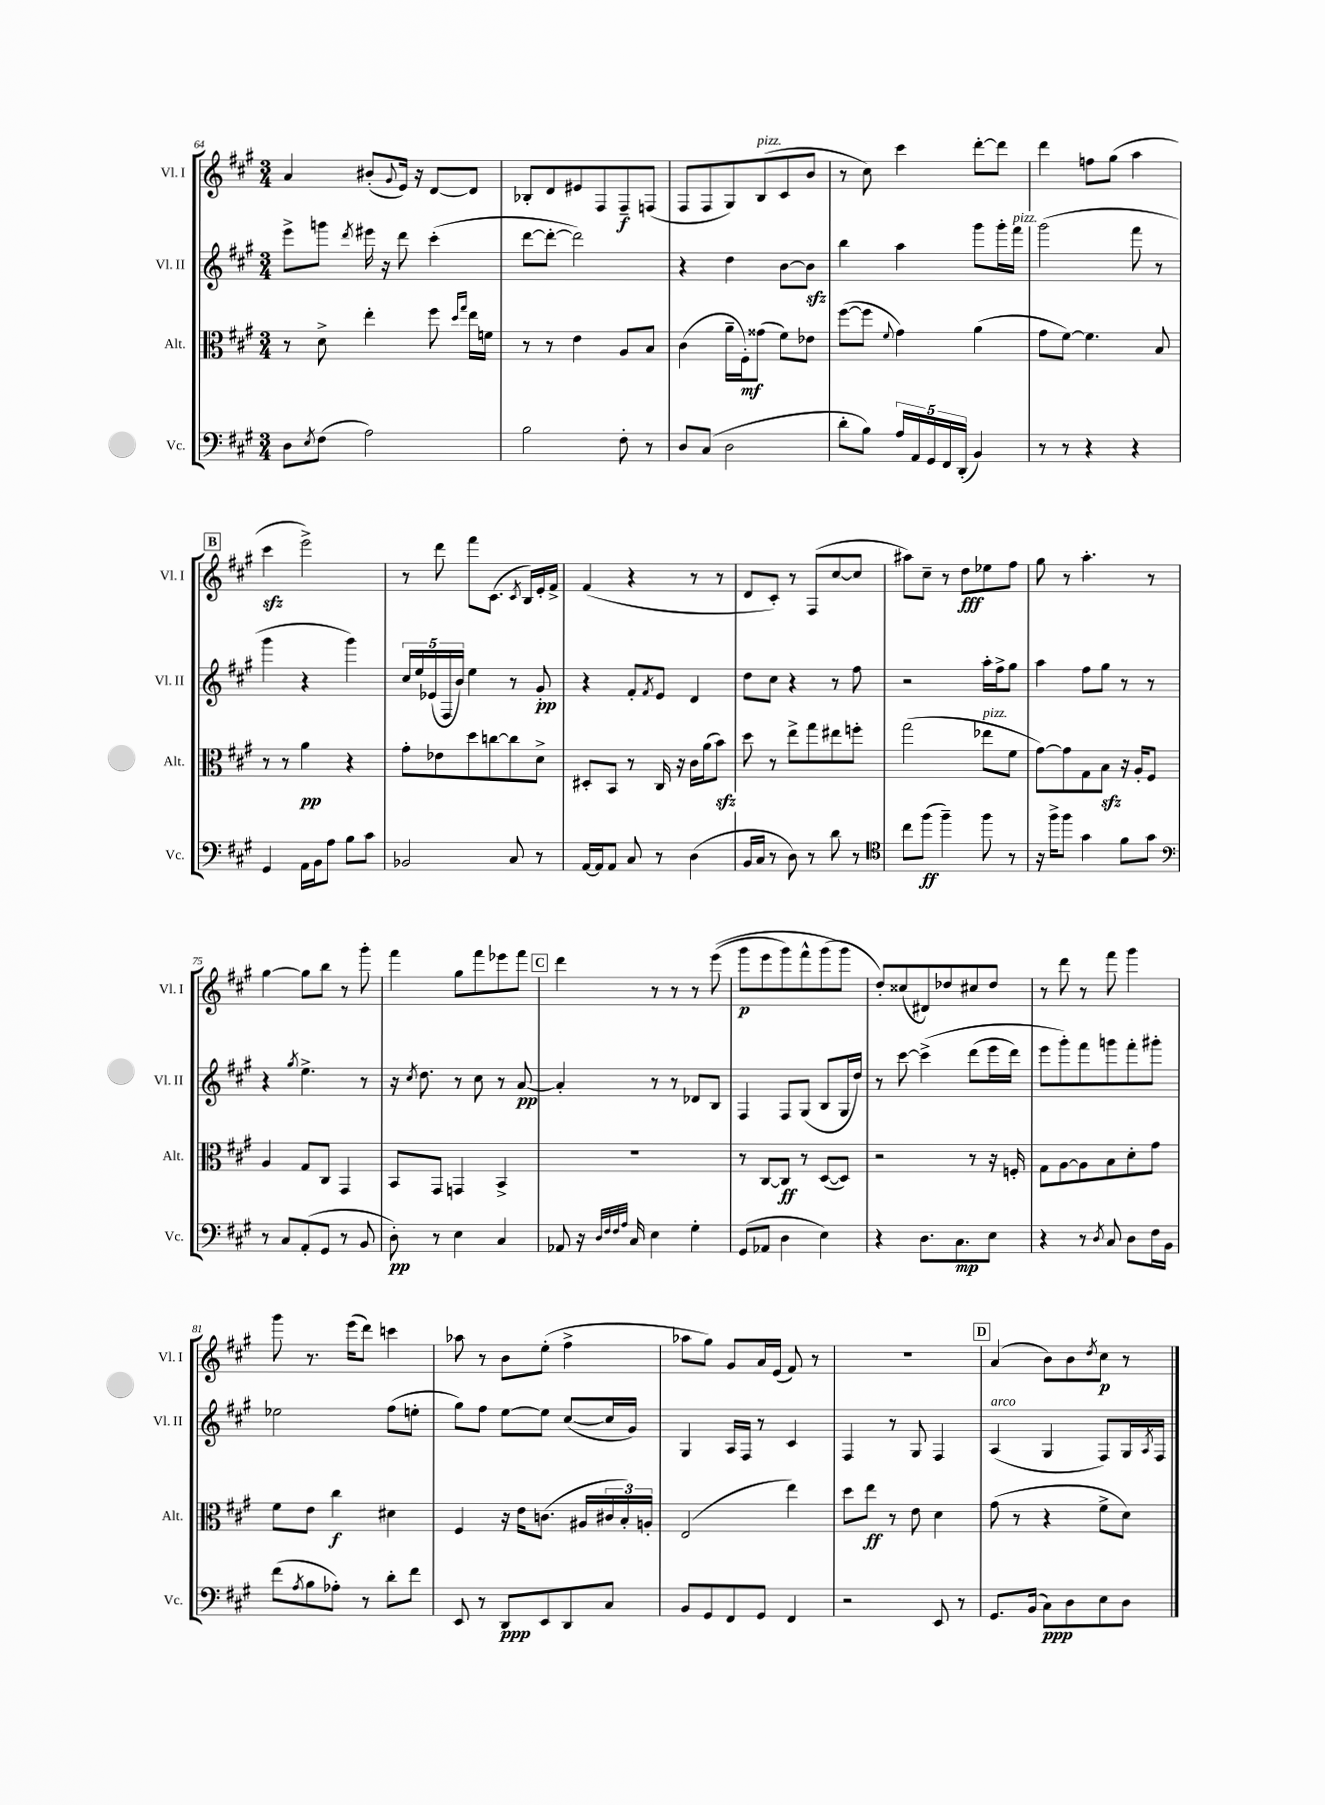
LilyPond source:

<<
\new StaffGroup <<
\new Staff = "s0" \with { instrumentName = "Vl. I" shortInstrumentName = "Vl. I" } {
    \clef treble \key a \major \numericTimeSignature \time 3/4
    a'4 bis'8-.( \appoggiatura { gis'8 } e'16) r16 d'8~ d'8 |
    bes8-. d'8 eis'8 fis8 fis8--\f f8( |
    fis8 fis8 gis8) b8^\markup { \italic "pizz." }( cis'8 b'8 |
    r8 cis''8) cis'''4 d'''8~-. d'''8 |
    d'''4 f''8 gis''8( a''4 |
    \mark \markup { \box "B" } cis'''4\sfz e'''2->) |
    r8 d'''8 fis'''8 cis'8.( \acciaccatura { cis'8 } b16) e'16-. fis'16-> |
    fis'4( r4 r8 r8 |
    d'8 cis'8-.) r8 fis8( cis''8~ cis''8 |
    ais''8) cis''8-- r8 d''8\fff ees''8 fis''8 |
    gis''8 r8 a''4.-. r8 |
    gis''4~ gis''8 b''8 r8 gis'''8-. |
    fis'''4 gis''8 fis'''8 ees'''8 fis'''8 |
    \mark \markup { \box "C" } d'''4 r8 r8 r8 e'''8(\( |
    gis'''8\p e'''8 gis'''8) fis'''8-^ gis'''8( gis'''8\) |
    d''8-.) cisis''8( dis'8) des''8 cis''8 des''8 |
    r8 d'''8 r8 fis'''8 gis'''4 |
    gis'''8 r8. e'''16( d'''8) c'''4 |
    aes''8 r8 b'8 e''8-.( fis''4-> |
    aes''8 gis''8) gis'8 a'16 e'16( fis'8) r8 |
    R2. |
    \mark \markup { \box "D" } a'4( b'8) b'8 \acciaccatura { d''8 } cis''8\p r8 \bar "|." |
}
\new Staff = "s1" \with { instrumentName = "Vl. II" shortInstrumentName = "Vl. II" } {
    \clef treble \key a \major \numericTimeSignature \time 3/4
    e'''8-> g'''8 \acciaccatura { d'''8 } eis'''16 r16 d'''8 cis'''4-.( |
    d'''8~ d'''8~-. d'''2) |
    r4 d''4 b'8~ b'8\sfz |
    b''4 a''4 gis'''8 gis'''16-. fis'''16^\markup { \italic "pizz." } |
    gis'''2( fis'''8 r8 |
    \mark \markup { \box "B" } gis'''4 r4 gis'''4) |
    \tuplet 5/4 { cis''16 e''16 ees'16( fis16 b'16) } e''4 r8 gis'8-.\pp |
    r4 fis'8-. \acciaccatura { fis'8 } e'8 d'4 |
    d''8 cis''8 r4 r8 fis''8 |
    r2 a''16-. fis''16-> gis''8 |
    a''4 fis''8 gis''8 r8 r8 |
    r4 \acciaccatura { gis''8 } e''4.-> r8 |
    r16 \acciaccatura { cis''8 } d''8. r8 cis''8 r8 a'8~\pp |
    \mark \markup { \box "C" } a'4-. r8 r8 des'8 b8 |
    fis4 fis8 gis8( b8 gis16 d''16) |
    r8 cis'''8~ cis'''4->\( d'''8( e'''16 d'''16) |
    e'''8 gis'''8-.\) fis'''8 g'''8 fis'''8-. gis'''8-. |
    ees''2 fis''8( e''8-. |
    gis''8) fis''8 e''8~ e''8 cis''8~( cis''16 gis'16) |
    gis4 a16 fis16 r8 cis'4 |
    fis4 r8 gis8 fis4 |
    \mark \markup { \box "D" } a4^\markup { \italic "arco" }( gis4 fis8) gis16 \acciaccatura { a8 } fis16 \bar "|." |
}
\new Staff = "s2" \with { instrumentName = "Alt." shortInstrumentName = "Alt." } {
    \clef alto \key a \major \numericTimeSignature \time 3/4
    r8 d'8-> e''4-. fis''8 \grace { d''16 gis''16 } e''16 f'16 |
    r8 r8 e'4 a8 b8 |
    cis'4( a'16-- fis16-.\mf) gisis'8( fis'8) ees'8 |
    fis''8~( fis''8 \appoggiatura { fis'8 } gis'4) a'4( |
    gis'8 fis'8~) fis'4. b8 |
    \mark \markup { \box "B" } r8 r8 a'4\pp r4 |
    gis'8-. ees'8 d''8 c''8~ c''8 d'8-> |
    dis8-. b,8 r8 cis16 r16 cis'16 a'16( b'8\sfz) |
    d''8 r8 e''8-> gis''8 eis''8 f''8-. |
    gis''2( ees''8^\markup { \italic "pizz." } fis'8 |
    gis'8~) gis'8 gis8 b8\sfz r16 a16-. fis8 |
    a4 gis8 cis8 gis,4 |
    b,8 gis,8 g,4 b,4-> |
    \mark \markup { \box "C" } R2. |
    r8 cis8~ cis8\ff r8 d8~( d8) |
    r2 r8 r16 f16-. |
    gis8 a8~ a8 b8 d'8-. gis'8 |
    fis'8 e'8 cis''4\f dis'4 |
    fis4 r16 e'16 c'8.( ais16 \tuplet 3/2 { cis'16 b16-.) a16-. } |
    e2( e''4) |
    d''8 e''8\ff r8 e'8 d'4 |
    \mark \markup { \box "D" } gis'8( r8 r4 fis'8-> d'8) \bar "|." |
}
\new Staff = "s3" \with { instrumentName = "Vc." shortInstrumentName = "Vc." } {
    \clef bass \key a \major \numericTimeSignature \time 3/4
    d8 \acciaccatura { e8 } fis8( a2) |
    b2 fis8-. r8 |
    d8 cis8( d2 |
    d'8-. b8) \tuplet 5/4 { a16 a,16 gis,16 fis,16 d,16-.( } b,4) |
    r8 r8 r4 r4 |
    \mark \markup { \box "B" } gis,4 a,16 b,16 a8 b8 cis'8 |
    bes,2 cis8 r8 |
    a,16~ a,16 a,8 cis8 r8 d4( |
    b,16 cis16 r8 d8) r8 d'8 r8 |
    \clef tenor cis''8 fis''8\ff( fis''4--) fis''8 r8 |
    r16 fis''16-> fis''8 gis'4 fis'8 gis'8 |
    \clef bass r8 cis8 a,8-.( gis,8 r8 b,8 |
    d8-.\pp) r8 e4 cis4 |
    \mark \markup { \box "C" } aes,8 r16 \grace { d32 fis32 fis32 a32 } cis16 e4 gis4-. |
    gis,8( aes,8 d4 e4) |
    r4 d8. cis8.\mp e8 |
    r4 r8 \acciaccatura { d8 } cis8 d8 fis16 b,16 |
    fis'8( \acciaccatura { a8 } b8 aes8-.) r8 d'8-. fis'8 |
    e,8 r8 d,8\ppp e,8 d,8 cis8 |
    b,8 gis,8 fis,8 gis,8 fis,4 |
    r2 e,8 r8 |
    \mark \markup { \box "D" } gis,8. b,16( cis8\ppp) d8 e8 d8 \bar "|." |
}
>>
>>
\layout { \context { \Score currentBarNumber = #64 } }
